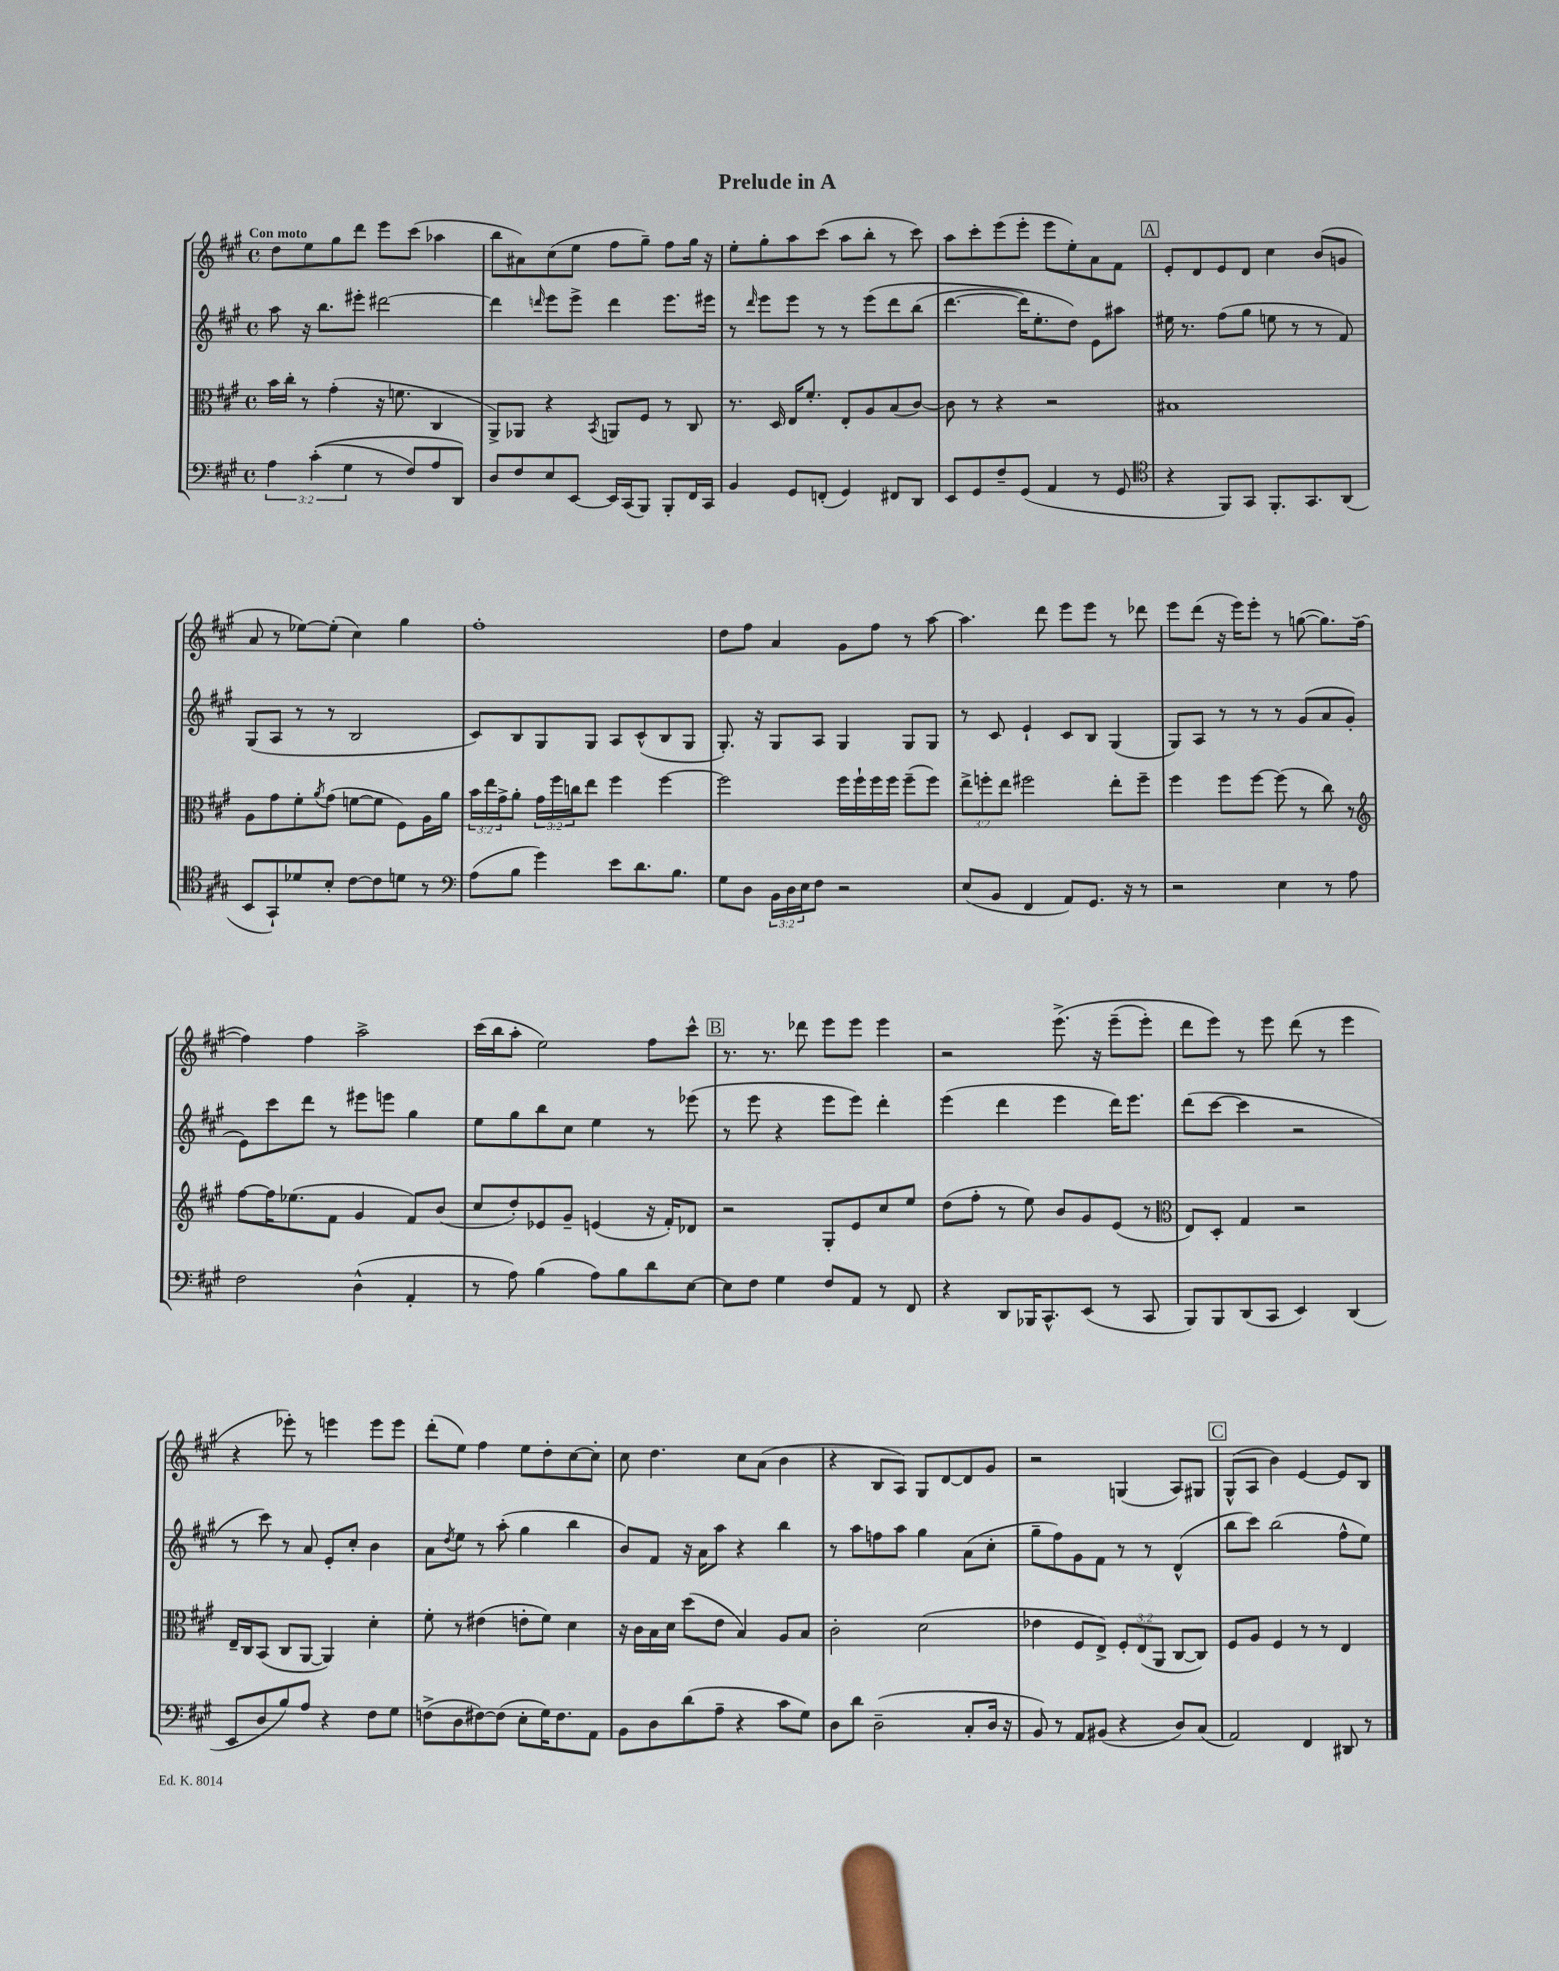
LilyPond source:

\header { title = "Prelude in A" }
<<
\new StaffGroup <<
\new Staff = "s0" {
    \clef treble \key a \major \defaultTimeSignature \time 4/4 \tempo "Con moto"
    d''8 e''8 gis''8 d'''8 e'''8 cis'''8( aes''4 |
    b''8 ais'8) cis''8( e''8 fis''8 gis''8--) fis''8 gis''16 r16 |
    e''8-. gis''8-. a''8 cis'''8( a''8 b''8-. r8 cis'''8) |
    a''8 cis'''8-. e'''8( e'''8-. e'''8 e''8-.) a'8 fis'8 |
    \mark \markup { \box "A" } e'8-. d'8 e'8 d'8 cis''4 b'8( g'8 |
    a'8 r8 ees''8~) ees''8-.( cis''4) gis''4 |
    fis''1-. |
    d''8 fis''8 a'4 gis'8 fis''8 r8 a''8~ |
    a''4. d'''8 e'''8 e'''8 r8 des'''8 |
    e'''8 d'''8( r16 e'''16) e'''8-. r8 g''8~( g''8.) fis''16~( |
    fis''4) fis''4 a''2-> |
    cis'''16( b''16 a''8-. e''2) fis''8 cis'''8-^ |
    \mark \markup { \box "B" } r8. r8. des'''8 e'''8 e'''8 e'''4 |
    r2 e'''8.->\( r16 e'''8--( e'''8-.) |
    d'''8 e'''8\) r8 e'''8 d'''8( r8 e'''4 |
    r4 ees'''8-.) r8 e'''4 e'''8 e'''8 |
    d'''8-.( e''8) fis''4 e''8 d''8-. cis''8~ cis''8-. |
    cis''8 d''4. cis''8 a'8( b'4 |
    r4 b8 a8) gis8 d'8~ d'8 gis'8 |
    r2 g4( a8) gis8 |
    \mark \markup { \box "C" } gis8-^( a8 b'4) e'4~ e'8 b8 \bar "|." |
}
\new Staff = "s1" {
    \clef treble \key a \major \defaultTimeSignature \time 4/4
    a''8 r16 b''8. eis'''8-. dis'''2~ |
    dis'''4 \grace { d'''16 } e'''8 e'''8-> d'''4 e'''8. eis'''16 |
    r8 \grace { d'''16 } e'''8 e'''8 r8 r8 e'''8\( d'''8 b''8( |
    d'''4.~ d'''16) e''8.-. d''8\) e'8 ais''8 |
    \mark \markup { \box "A" } eis''16 r8. fis''8( gis''8 e''8 r8 r8 fis'8) |
    gis8( a8 r8 r8 b2 |
    cis'8) b8 gis8 gis8 a8 cis'8-^( b8 gis8 |
    gis8.-.) r16 gis8 a8 gis4 gis8 gis8 |
    r8 cis'8 e'4-! cis'8 b8 gis4( |
    gis8) a8 r8 r8 r8 gis'8( a'8 gis'8-. |
    e'8) cis'''8 d'''8 r8 eis'''8 e'''8 gis''4 |
    e''8 gis''8 b''8 cis''8 e''4 r8 ees'''8( |
    \mark \markup { \box "B" } r8 e'''8 r4 e'''8 e'''8) d'''4-. |
    e'''4( d'''4 e'''4 d'''16) e'''8. |
    d'''8( cis'''8~ cis'''4 r2 |
    r8 cis'''8) r8 a'8 e'8-. cis''8-. b'4 |
    a'8 \acciaccatura { d''8 } e''8 r8 a''8-.( gis''4 b''4 |
    b'8) fis'8 r16 a'16 a''8 r4 b''4 |
    r8 a''8 f''8 a''8 gis''4 a'8( cis''8-. |
    gis''8-- fis''8) gis'8 fis'8 r8 r8 d'4-^( |
    \mark \markup { \box "C" } b''8 cis'''8) b''2( fis''8-^ e''8) \bar "|." |
}
\new Staff = "s2" {
    \clef alto \key a \major \defaultTimeSignature \time 4/4 \override Staff.TupletNumber.text = #tuplet-number::calc-fraction-text
    b'16 cis''16-. r8 gis'4-.( r16 f'8. cis4 |
    a,8->) aes,8 r4 \acciaccatura { b,8 } a,8 fis8 r8 cis8 |
    r8. d16 e16 fis'8.-. e8-. a8 b8( cis'8~) |
    cis'8 r8 r4 r2 |
    \mark \markup { \box "A" } bis1 |
    a8 gis'8 fis'8-. \acciaccatura { a'8 } gis'8( f'8~ f'8 fis8) a16 a'16 |
    \tuplet 3/2 { b'16 e''16 gis'16-> } a'8-. \tuplet 3/2 { gis'16 fis''16 c''16 } e''8 fis''4 fis''4~ |
    fis''2 fis''16 fis''16-! fis''16 fis''16 fis''8--( fis''8) |
    \tuplet 3/2 { e''8-> f''8-. e''8 } fis''2 e''8-. fis''8-- |
    fis''4 fis''8 fis''8~ fis''8( r8 cis''8) r8 |
    \clef treble fis''8~ fis''16 ees''8.( fis'8 gis'4 fis'8) b'8( |
    cis''8 d''8-.) ees'8 gis'8-- e'4( r16 fis'16-.) des'8 |
    \mark \markup { \box "B" } r2 gis8-. e'8 cis''8 e''8 |
    d''8( fis''8-. r8 e''8) b'8 gis'8 e'8( r8 |
    \clef alto e8) d8-. gis4 r2 |
    e16-- cis16 b,8( cis8 a,8~ a,4) d'4-. |
    fis'8-. r8 eis'4( e'8-. fis'8) d'4 |
    r16 cis'16 b16 d'16 d''8( e'8 b4) a8 b8 |
    cis'2-. d'2( |
    ees'4 fis8 e8->) \tuplet 3/2 { fis8-. e8( a,8 } cis8~ cis8) |
    \mark \markup { \box "C" } fis8 a8 fis4 r8 r8 e4 \bar "|." |
}
\new Staff = "s3" {
    \clef bass \key a \major \defaultTimeSignature \time 4/4 \override Staff.TupletNumber.text = #tuplet-number::calc-fraction-text
    \tuplet 3/2 { a4 cis'4-.(\( gis4 } r8 fis8) a8 d,8\) |
    d8 fis8 e8 e,8~ e,16 cis,16( b,,8) b,,8-. fis,16 cis,16 |
    b,4 gis,8 f,8-.( gis,4) fis,8 d,8 |
    e,8 gis,8 fis8-- gis,8( a,4 r8 gis,8 |
    \mark \markup { \box "A" } \clef tenor r4 fis,8) gis,8 fis,8.-. gis,8. a,8( |
    b,8 gis,8-!) des'8 b8-. cis'8~ cis'8 d'8 r8 |
    \clef bass a8( b8 gis'4) e'8 d'8. b8. |
    gis8 d8 \tuplet 3/2 { b,16 d16 e16 } fis8 r2 |
    e8( b,8 fis,4 a,8) gis,8. r16 r8 |
    r2 e4 r8 a8 |
    fis2 d4-^( a,4-. |
    r8 a8) b4( a8) b8 d'8 e8~ |
    \mark \markup { \box "B" } e8 fis8 gis4 fis8 a,8 r8 fis,8 |
    r4 d,8 bes,,16 cis,8.-^ e,8( r8 cis,8 |
    b,,8) b,,8 d,8( cis,8 e,4) d,4( |
    e,8 d8 b8) a8 r4 fis8 gis8 |
    f8->( d8 fis8~) fis8( e8-. gis16) fis8. a,8 |
    b,8 d8 d'8( a8-- r4 cis'8 gis8) |
    d8 d'8 d2--( cis8-. d16 r16 |
    b,8) r8 a,8 bis,8( r4 d8) cis8( |
    \mark \markup { \box "C" } a,2) fis,4 dis,8 r8 \bar "|." |
}
>>
>>
\layout { \context { \Score \remove "Bar_number_engraver" } }
